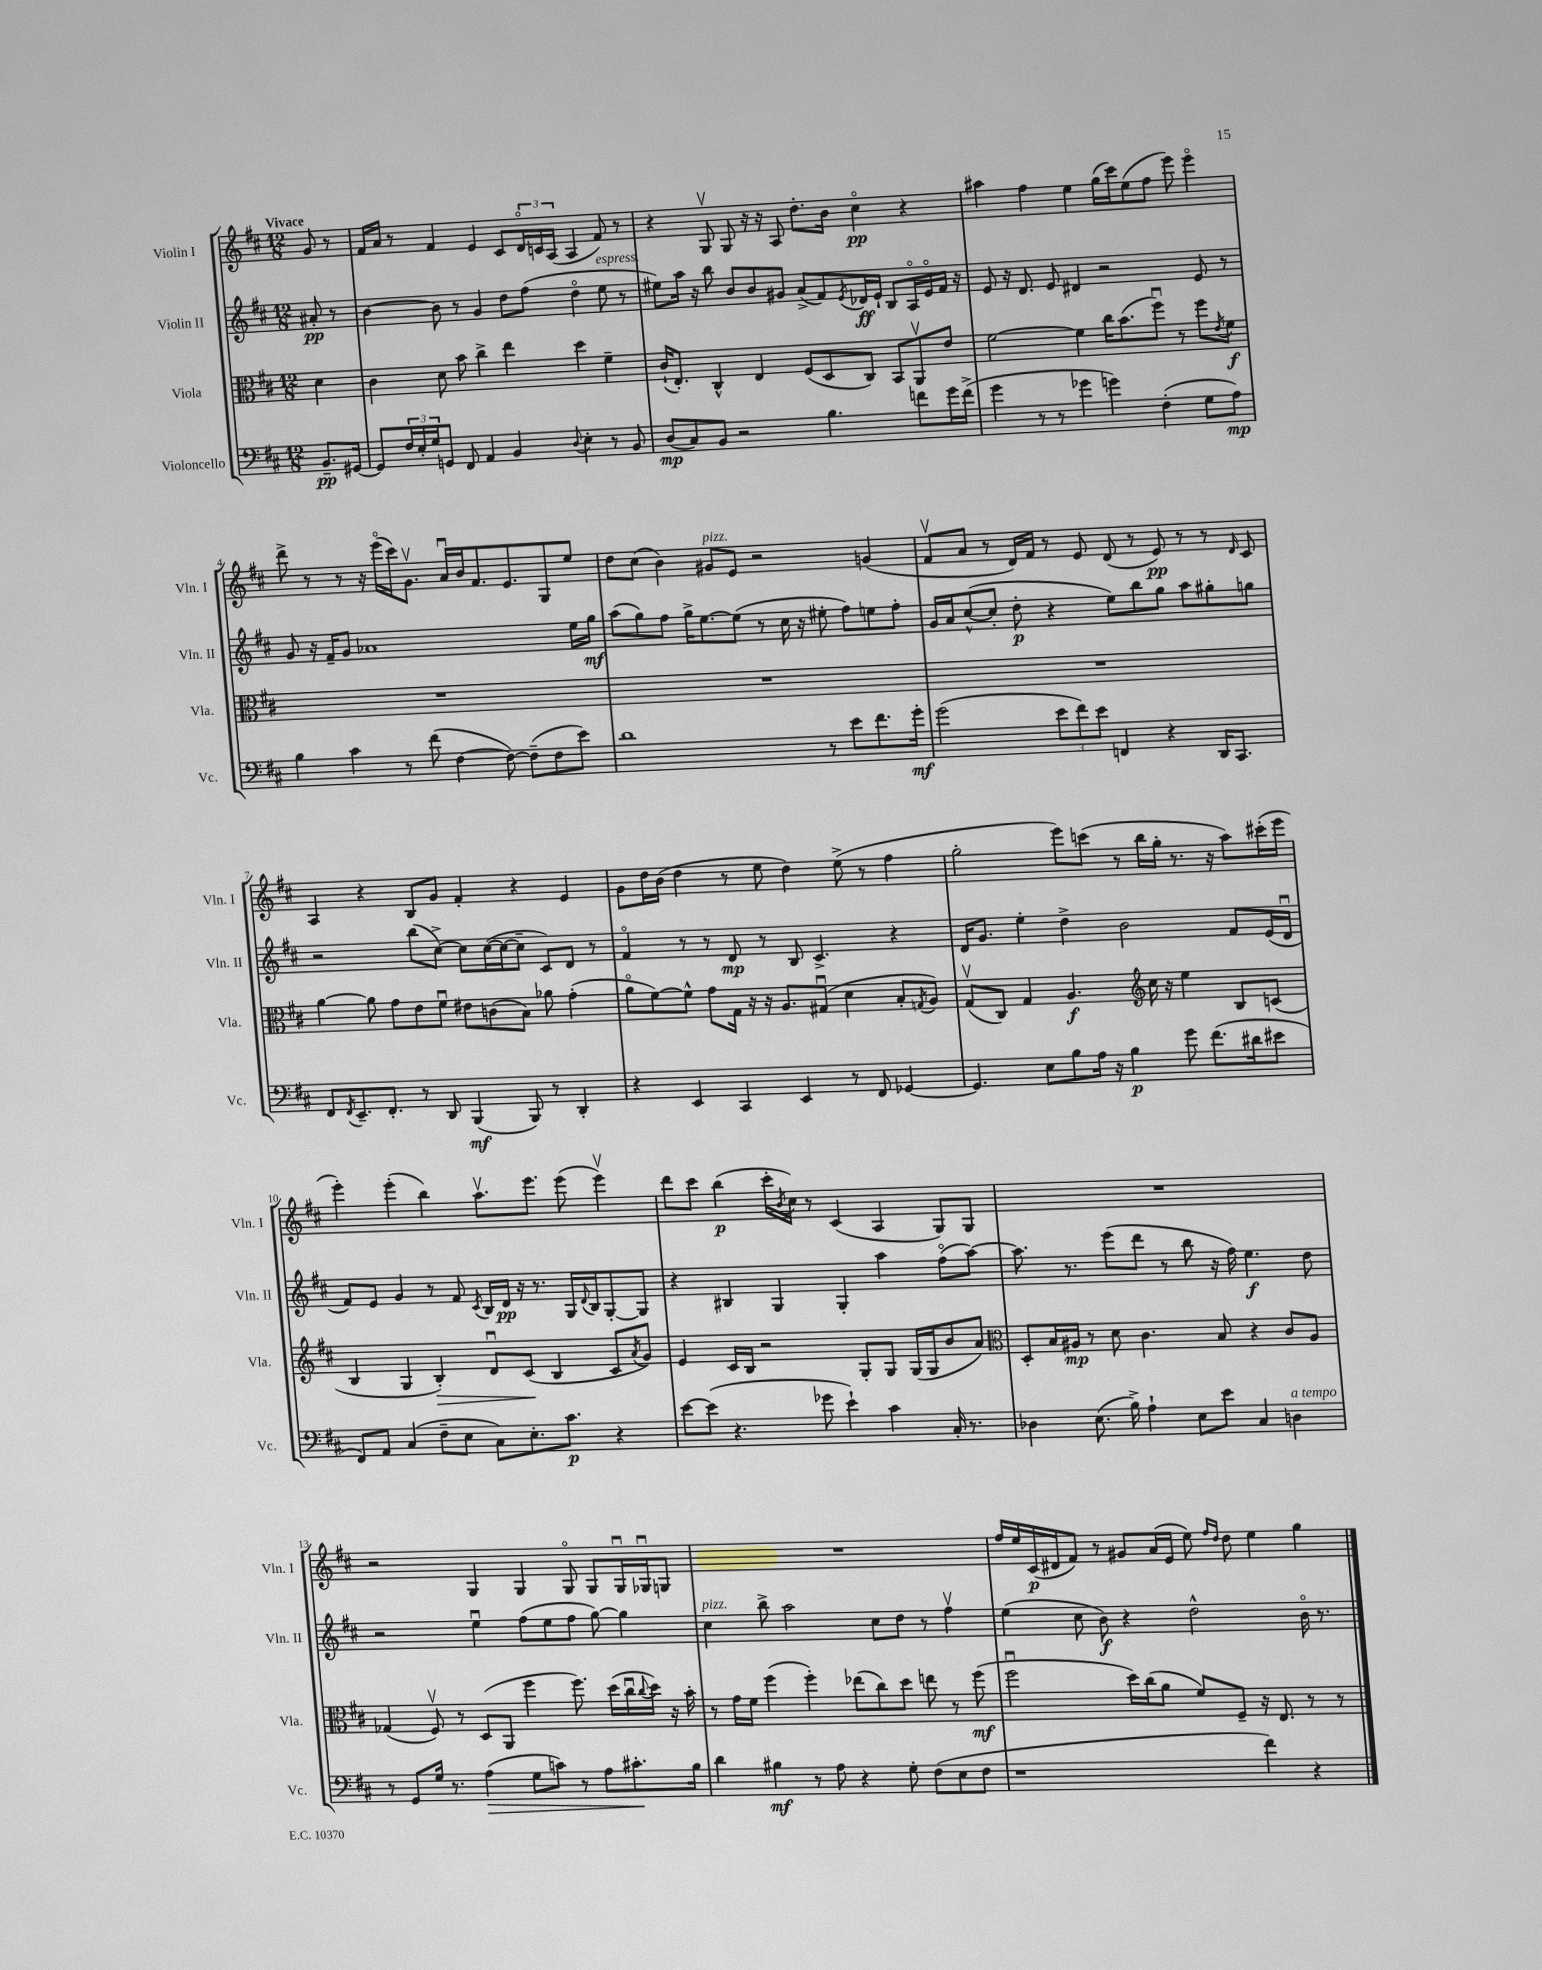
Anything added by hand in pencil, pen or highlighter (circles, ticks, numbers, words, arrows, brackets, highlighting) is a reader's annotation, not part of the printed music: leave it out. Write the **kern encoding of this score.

**kern	**kern	**kern	**kern
*staff4	*staff3	*staff2	*staff1
*clefF4	*clefC3	*clefG2	*clefG2
*k[f#c#]	*k[f#c#]	*k[f#c#]	*k[f#c#]
*M12/8	*M12/8	*M12/8	*M12/8
8.BB~/L	4d\	8a#'/	8g/
.	.	8r	8r
[16GG#/Jk	.	.	.
=	=	=	=
8GG#/]L	4c#\	[4b\	16f#/LL
.	.	.	16a/JJ
24F#/L	.	.	8r
24E'/	.	.	.
24G/J	.	.	.
8GG/J	8d\	8b\]	4f#/
8FF#/	8b\	8r	.
4AA/	4cc#^\	4g/	4e/
4BB/	4ee\	8dd\L	8c#/L
.	.	(8ff#\J	24do/L
.	.	.	24c/
.	.	.	(24A/JJ
8qqD/	.	.	.
4E'\	4dd\	4ddo\	4A/
8r	4f#~\	8ee\	8f#/)
8BB/	.	8r	8r
=	=	=	=
(8D/L	(16c#`/LK	8ee#\L)	4r
.	8.E'/J)	.	.
8C#/)	.	16aa\Jk	.
.	.	16r	.
8BB/J	4C#^^/	8bb\	8Gv/
2r	.	8b/L	8G/
.	4E/	8b/	16r
.	.	.	16r
.	.	8g#/J	8A/
.	(8F#/L	(8a^/L	8.dd'\L
4.B\	8D/	8f#/)	.
.	.	.	16b\Jk
.	.	8qe/	.
.	8C#/J)	16d-/L	4cc#o\
.	.	16e`/JJ	.
.	8BB/L	8B/L	.
8f\L	8AAv/	16Ao/L	4r
.	.	16eo/	.
16g\L	8e/J	16f#/JJ	.
(16f^\JJ	.	16r	.
=	=	=	=
4g\	[2f#\	8e/	4aa#\
.	.	16r	.
.	.	8.d/	.
8r	.	.	4ff#\
8r	.	8e/	.
4g-\	4f#\]	4d#/	4ee\
4g\)	16cc#\LK	2r	(16gg\LL
.	(8.b\	.	16ccc#\J)
.	.	.	(8ee\
(4F#'\	8ff#u\J)	.	8ff#\J
.	8r	.	8eee\)
8G\L	8ff#\L	8e/	4eeeo\
.	8qe/	.	.
8A\J)	8f#\J	8r	.
=	=	=	=
4B\	1.r	8g/	8ddd^\
.	.	16r	8r
.	.	16f#~/LK	.
4c#\	.	8g/J	8r
.	.	1a-	16r
.	.	.	(16eeeo\LL
8r	.	.	16ccc#\J)
.	.	.	8.gv\J
(8f#\	.	.	.
[4F#\	.	.	16au/LL
.	.	.	16b/J
.	.	.	8.f#/
8F#\_)	.	.	.
.	.	.	8.e/
(8F#~\]L	.	.	.
8F#\	.	.	8G/
8e\J)	.	16ee\LL	8ee/J
.	.	16gg\JJ	.
=	=	=	=
1d	1.r	(8aa\L	8dd\L
.	.	8gg\)	(8cc#\J
.	.	8ff#\J	4b\)
.	.	16gg^\LK	.
.	.	[8.ee\	.
.	.	.	8g#/L
.	.	(8ee\]J	8e/J
.	.	8r	2r
.	.	16cc#\	.
.	.	16r	.
8r	.	8ee#'\	.
8e\L	.	8ff#\L)	.
8.f#\	.	8ee\	(4g/
.	.	8ff#'\J	.
16g'\Jk	.	.	.
=	=	=	=
(2g\	1.r	16g/LL	8f#v/L
.	.	16a/J	.
.	.	([8cc#^^/	8a/J
.	.	8cc#'/]J	8r
.	.	8dd'\	16d/LL)
.	.	.	16f#/JJ
12e\L	.	4r	8r
12f#\)	.	.	.
.	.	.	8e/
12e\J	.	.	.
4FF/	.	8ee\L)	(8d/
.	.	8bb\	8r
4r	.	8gg\J	8e/)
.	.	8aa\L	8r
16DD/LK	.	8gg#'\	8r
8.CC#/J	.	.	.
.	.	.	16qqd/
.	.	8gg\J	8c#/
=	=	=	=
8FF#/L	[4a\	2r	4A/
8qFF#/	.	.	.
8.EE~/	.	.	.
.	8a\]	.	4r
8.FF#'/J	.	.	.
.	8g\L	.	.
8r	8e\	(8bb\L	8B/L
8DD/	8f#u\J	[8cc#^\J)	8g/J
(4BBB/	8e#\L	8cc#\]L	4f#'/
.	(8c\	([16cc#\L	.
.	.	16cc#\_J	.
8BBB/)	8B\J)	8cc#~\]J	4r
8r	8a-\	8c#/L)	.
4DD'/	(4g'\	8d/J	4e/
.	.	8r	.
=	=	=	=
4r	8ao\L	4f#o/	8g\L
.	[8f#\)	.	16dd\L
.	.	.	(16b\JJ
4EE/	8f#^^\]J	8r	4dd\
.	8g\L	8r	.
4CC#/	16G\Jk	8d/	8r
.	16r	.	.
.	16r	8r	8ee\
.	8.A/L	.	.
4EE/	.	8B/	4dd\)
.	(8G#u/J	4.c#^/	.
8r	4d\	.	(8ee^\
8FF#/	.	.	8r
[4GG-/	8B'/L	4r	4ff#\
.	8qG/	.	.
.	8A/J)	.	.
=	=	=	=
4.GG-/]	(8Gv/L	16d/LK	2gg'\
.	.	8.g/J	.
.	8C#/J)	.	.
.	4G/	4ee'\	.
8E\L	.	.	.
8B\	4.A/	4dd^\	8eee\L)
16A\Jk	.	.	(8ccc\J
16r	.	.	.
4B\	.	2b\	8r
*	*clefG2	*	*
.	16cc#\	.	16bb\LL
.	16r	.	16gg'\JJ
8g\	4ee\	.	8.r
(8.f#\L	.	.	.
.	.	.	16r
.	8B/L	8f#/L	8aa\L)
16d#\k	.	.	.
8e#\J	(8c/J	(16e/L	(16ccc#'\L
.	.	16du/JJ	16eee\JJ
=	=	=	=
8FF#/L)	4B/	8f#/L)	4eee'\)
8AA/J	.	8e/J	.
(4C#/	4G/	4g/	(4eee'\
8F#~\L	4B'/)	8r	4bb\)
8E\J	.	8f#/	.
.	.	8qc#/	.
8C#\L)	8du/L	16B/LL	8.aav\L
.	.	16d/JJ	.
8.E'\	(8c#/J	16r	.
.	.	8.r	8.eee\J
.	4B/	.	.
8.c#\J	.	.	.
.	.	16G/LL	(8eee\
.	.	8qqd/	.
.	.	16B/J	.
4r	8c#/L	[8G'/	4eeev\)
.	8qa/	.	.
.	8g/J)	8G/]J	.
=	=	=	=
[8e\L	4e/	4r	8ddd\L
(8e\]J	.	.	8ccc#\J
4.r	16c#/LL	4B#/	(4bb\
.	16B/JJ	.	.
.	2r	.	.
.	.	4G/	16ccc#'\LL
.	.	.	8qb/
.	.	.	16cc#\JJ)
8g-\	.	.	8r
4e`\)	.	4G'/	(4c#/
.	8G'/L	.	.
4c#\	8G/J	4aa\	4A/
.	(16G/LL	.	.
.	16G/J	.	.
16C#'/	8b/	(8ff#o\L	8G/L)
8.r	.	.	.
.	8a/J)	[8aa\J)	8G/J
=	=	=	=
*	*clefC3	*	*
4D-\	8D'/L	8.aa\]	1.r
.	16B/L	.	.
.	16A#/JJ	8.r	.
(8.E\	8r	.	.
.	8d\	(8eee\L	.
16B^\)	.	.	.
4A`\	4.c#\	8ddd\J	.
.	.	8r	.
8E\L	.	8bb\	.
8e\J	8B/	16r	.
.	.	16ff#\)	.
4C#/	4r	4.ee\	.
4D\	8c#/L	.	.
.	8A#/J	8dd\	.
=	=	=	=
8r	(4G-/	2r	2r
8GG/L	.	.	.
16G/Jk	8F#v/)	.	.
8.r	.	.	.
.	8r	.	.
(4A\	(8D/L	4eeu\	4G/
.	8AA/J	.	.
8G\L	4ff#\	(8ff#\L	4G/
8c\J)	.	8ee\	.
8r	8.ff#\)	8ff#\J	8Go/
8A\L	.	[8gg\)	8G/L
.	(16dd\LL	.	.
8.c#'\	16cc#u\	4gg\]	16Gu/L
.	8qqcc#/	.	.
.	16dd\JJ)	.	16G-u/J
.	16r	.	8G/J
16B\Jk	16b'\	.	.
=	=	=	=
4d\	8r	4cc#\	1.r
.	16g\LL	.	.
.	16f#\JJ	.	.
4B#\	(4ff#\	8bb^\	.
.	.	2aa\	.
8r	4ff#'\)	.	.
8A\	.	.	.
4r	(8ee-\L	.	.
.	8cc#\)	8cc#\L	.
8G'\	8dd\J	8dd\J	.
(8F#\L	8ee\	8r	.
8E\	8r	4ff#v\	.
8F#\J	(8ff#\	.	.
=	=	=	=
1r	2ff#u\	(4ee\	16ff#/LL
.	.	.	16ee/
.	.	.	(16c#/
.	.	.	16d#/J
.	.	8cc#\	8f#/J)
.	.	8b\)	8r
.	16dd\LL)	4r	8g#/L
.	(16cc#\J	.	.
.	8a\J	.	(16a/L
.	.	.	16e/JJ
.	8f#/L)	2dd^^\	8ee\)
.	.	.	16qqff#/LL
.	.	.	16qqdd/JJ
.	8F#~/J	.	8dd\
4f#\)	16r	.	4ee\
.	8.E/	.	.
4r	8r	16bo\	4gg\
.	.	8.r	.
.	8r	.	.
==	==	==	==
*-	*-	*-	*-
